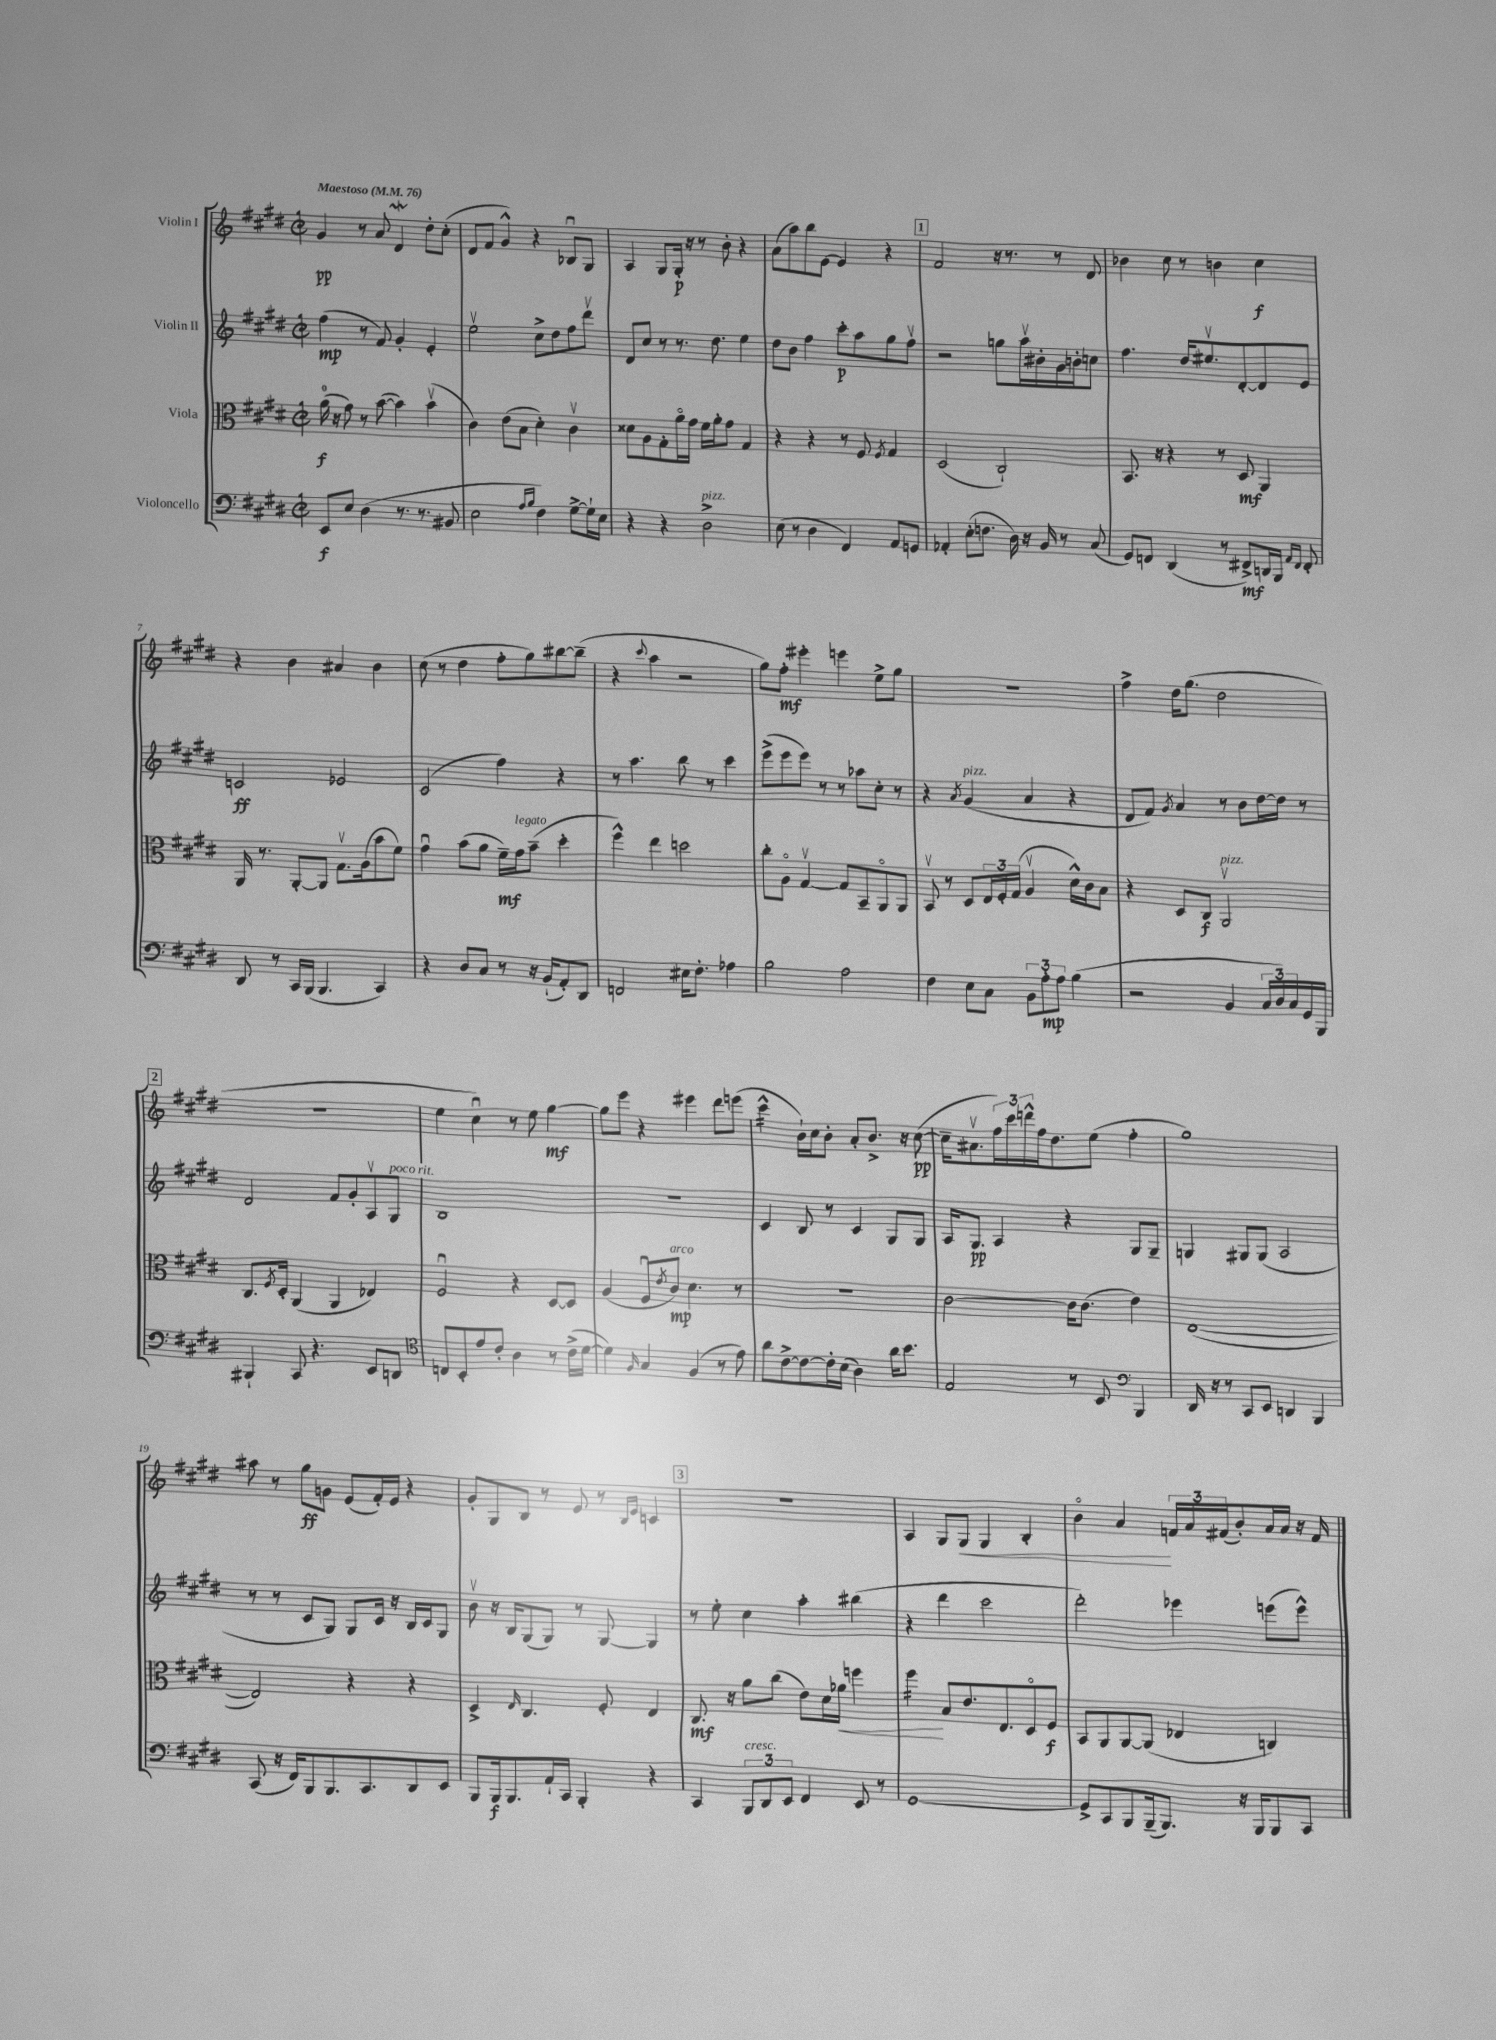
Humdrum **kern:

**kern	**kern	**kern	**kern
*staff4	*staff3	*staff2	*staff1
*clefF4	*clefC3	*clefG2	*clefG2
*k[f#c#g#d#]	*k[f#c#g#d#]	*k[f#c#g#d#]	*k[f#c#g#d#]
*M2/2	*M2/2	*M2/2	*M2/2
*met(c|)	*met(c|)	*met(c|)	*met(c|)
*MM76	*MM76	*MM76	*MM76
8EE	(16a	(4ff#	4g#
.	16r	.	.
8E	8g#)	.	.
(4D#	8r	8r	8r
.	([8b	8f#)	8a
8.r	4b])	4g#'	4d#
8.r	.	.	.
.	(4bv	4e'	8dd#'
8BB#	.	.	(8cc#'
=	=	=	=
2E	4c#)	2eev	8d#
.	.	.	8f#
.	(8e	.	4g#^^)
.	8B	.	.
16qqA	.	.	.
16qqB	.	.	.
4F#)	4d#')	8cc#^	4r
.	.	8dd#	.
[8G#^	4c#v	8ff#	8B-u
16G#`]	.	8ddd#v	8G#
16E	.	.	.
=	=	=	=
4r	8d##	8d#	4A
.	8A	8cc#	.
4r	8G#'	8r	8G#
.	16ao	8.r	16G#'
.	16g#	.	16r
2D#^	16f#	.	8r
.	16a'	8.dd#	.
.	8g#	.	8b'
.	4G#	4ee	4r
=	=	=	=
(8E	4r	8dd#	(8a
8r	.	8b	8aa)
4D#	4r	4ff#	8bb
.	.	.	[8e
4FF#)	8r	8ccc#'	4e]
.	8F#	8aa	.
.	8qF#	.	.
8AA	4G#	8gg#	4r
8GG	.	8ff#v	.
=	=	=	=
4AA-'	(2D#	2r	2f#
(8E'	.	.	.
8.F	.	.	.
.	2C#`)	8gg	16r
16D#)	.	.	8.r
16r	.	16aav	.
16BB	.	16b#'	.
8r	.	16g#	8r
.	.	16b'	.
(8C#	.	8cc	8d#
=	=	=	=
8GG#)	8.BB	4.ff#	4b-
8FF	.	.	.
.	16r	.	.
(4DD#	4r	.	8cc#
.	.	16dd#	8r
.	.	8.ee#v	.
8r	8r	.	4b
8FF#^)	8D#	[8d#'	.
16DD	4AA	8d#]	4cc#
16BBB	.	.	.
16qqAA	.	.	.
16qqFF#	.	.	.
8FF#'	.	8e	.
=	=	=	=
8DD#	16AA	2c	4r
.	8.r	.	.
8r	.	.	.
16CC#	[8AA'	.	4b
(16BBB	.	.	.
4.BBB	8AA]	.	.
.	8.G#v	2e-	4a#
.	(16A	.	.
4CC#)	8b	.	4b
.	8f#)	.	.
=	=	=	=
4r	4g#u	(2c#	(8cc#
.	.	.	8r
8D#	(8b	.	4dd#
8C#	8a	.	.
8r	16f#~)	4ff#)	8ff#'
.	16g#	.	.
16r	(8b~	.	8gg#)
(16BB`	.	.	.
8AA')	4dd#'	4r	[8bb#
8DD#	.	.	(8bb#~]
=	=	=	=
2FF	4ff#^^)	8r	4r
.	.	4.aa	.
.	.	.	8qqccc#
.	4ee	.	4aa
16E#	2dd	8bb	2r
8.F#'	.	.	.
.	.	8r	.
4A-	.	4ccc#	.
=	=	=	=
2B	8cc#'	(8eee^	8gg#)
.	8Ao	8eee	8ff#'
.	[4G#v	8eee)	4eee#'
.	.	8r	.
2A	8G#]	8r	4eee
.	8BB~	8aa-	.
.	8AAo	8cc#'	8ee^
.	8AA	8r	8gg#
=	=	=	=
4F#	8BBv	4r	1r
.	8r	.	.
.	.	8qa	.
8E	8D#	(4g#	.
8C#	24E	.	.
.	24F#'	.	.
.	(24G#	.	.
12BB	4Av	4a	.
12A'	.	.	.
12A	.	.	.
(4B	16d#^^)	4r	.
.	16c#	.	.
.	8B	.	.
=	=	=	=
2r	4r	8d#	4ff#^
.	.	8f#)	.
.	.	8qg#	.
.	8D#	4a	16dd#
.	.	.	(8.gg#
.	8C#	.	.
4BB	2AAv	8r	2dd#
.	.	8b	.
24C#	.	[16dd#	.
24D#)	.	.	.
.	.	16dd#]	.
24C#	.	.	.
16GG#	.	8r	.
16BBB	.	.	.
=	=	=	=
4BBB#`	8.C#	2d#	1r
.	8qF#	.	.
.	16D#'	.	.
8CC#	(4AA	.	.
4.r	.	.	.
.	4AA	8f#	.
.	.	8g#'	.
8EE	4E-)	8Av	.
8DD	.	8G#	.
=	=	=	=
*clefC4	*	*	*
8C	2F#u	1B	4ee
8BB'	.	.	.
8e	.	.	4cc#u)
8c#'	.	.	.
4A	4r	.	8r
.	.	.	8ee
8r	[8D#	.	[4gg#
(16c#^	8D#]	.	.
[16d#	.	.	.
=	=	=	=
4d#])	(4A	1r	8gg#]
.	.	.	8eee
16qqF#	.	.	.
4G#	8F#u	.	4r
.	8qe	.	.
.	8c#)	.	.
(4F#	4.d#	.	4eee#
8r	.	.	8ddd#
8e)	8r	.	(8eee
=	=	=	=
8a	1r	4c#	4ccc#^^
[8c#^	.	.	.
8c#_	.	8B	16b`)
.	.	.	16cc#
16c#']	.	8r	8b'
(16B	.	.	.
4A)	.	4c#	8a'
.	.	.	8.b^
16a	.	8G#	.
8.b	.	.	16r
.	.	8G#	([8cc#
=	=	=	=
2E	[2c#	16A	16cc#~]
.	.	8.G#	8.a#v
.	.	4A	24ff#)
.	.	.	24ccc#
.	.	.	24ddd^^
.	.	.	16ff#
.	.	.	8.dd#
8r	16c#]	4r	.
.	(8.c#	.	.
8BB	.	.	(8ee
*clefF4	*	*	*
4BBB	4e)	8G#	4ff#'
.	.	8G#~	.
=	=	=	=
16DD#	([1E	4G	1gg#)
16r	.	.	.
8r	.	.	.
8CC#	.	8G#	.
8EE	.	(8G#	.
4DD	.	2A	.
4BBB	.	.	.
=	=	=	=
(8CC#	2E])	8r	8aa#
16r	.	8r	8r
16FF#)	.	.	.
8BBB	.	8c#	8gg#
8.BBB	.	8G#)	8g
.	4r	8G#	(8e
8.CC#	.	.	.
.	.	16c#	16f#')
.	.	16r	16e
8DD#	4r	16B	4r
.	.	16c#	.
8EE	.	8G#	.
=	=	=	=
8BBB	4D#^	8bv	8g#'
16BBB	.	16r	8G#
8.BBB	.	16B	.
.	16qqE	.	.
.	4.C#	(8G#	8B
16AA`	.	8G#)	8r
16CC#	.	.	.
4BBB'	.	8r	8e
.	8F#'	[8G#	8r
.	.	.	16qqB
.	.	.	16qqe
4r	4E	4G#]	4c
=	=	=	=
4CC#	8.C#	8r	1r
.	.	8ee'	.
.	16r	.	.
12BBB	8a	4cc#	.
12DD#	.	.	.
.	(8cc#	.	.
12EE	.	.	.
4FF#	8e)	4aa'	.
.	16d#	.	.
.	16a-	.	.
8EE	4ff	(4bb#	.
8r	.	.	.
=	=	=	=
[1GG#	4ff#	4r	4A
.	8B	4ddd#	8G#
.	8.e	.	8G#
.	.	2ccc#	4G#
.	8.E	.	.
.	8D#o	.	4B'
.	8F#	.	.
=	=	=	=
8GG#^]	8BB	2ddd#')	4bo
8CC#	8AA	.	.
8BBB	[8AA	.	4a
(16BBB~	(8AA]	.	.
8.BBB)	.	.	.
.	4E-	4eee-	24f
.	.	.	24a
.	.	.	(24f#
16r	.	.	8b')
16BBB	.	.	.
8BBB	4C)	(8eee	16a
.	.	.	16a
8CC#	.	8eee^^)	16r
.	.	.	16f#
==	==	==	==
*-	*-	*-	*-
